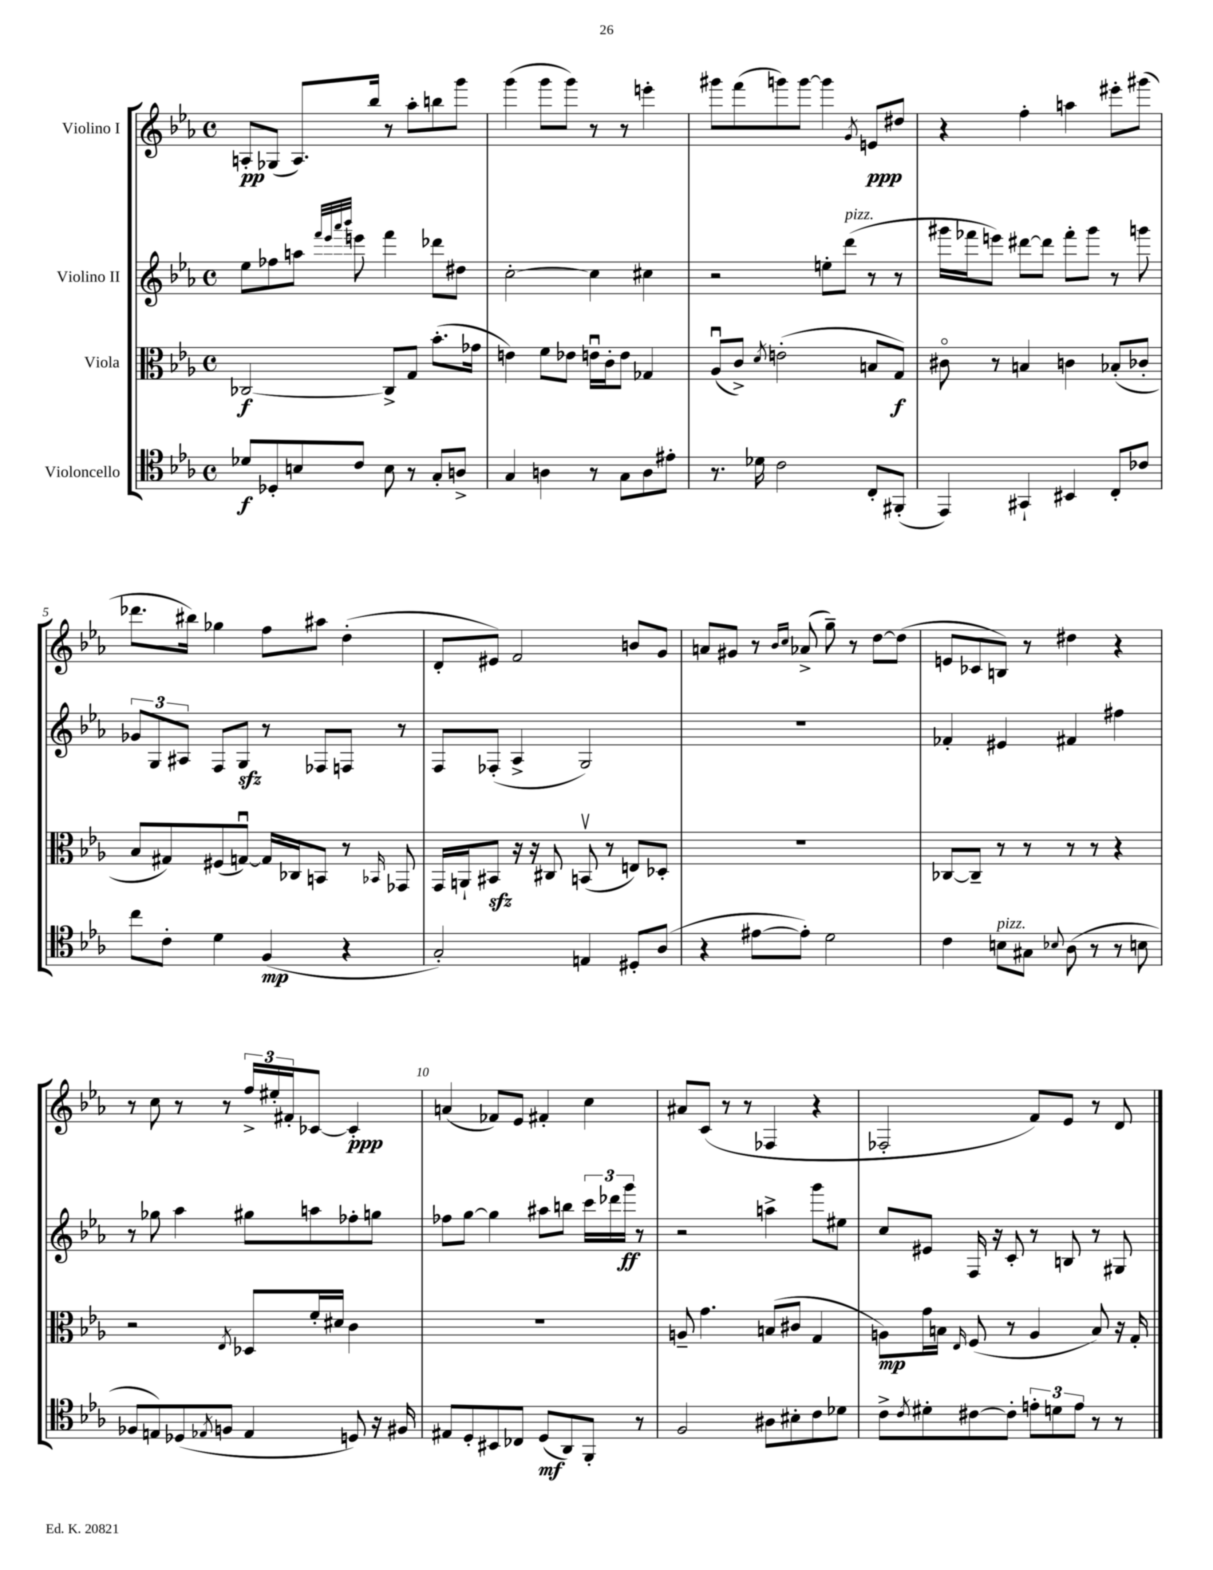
<<
\new StaffGroup <<
\new Staff = "s0" \with { instrumentName = "Violino I" } {
    \clef treble \key ees \major \defaultTimeSignature \time 4/4
    a8-.\pp ges8( a8.) bes''16 r8 aes''8-. b''8 g'''8 |
    g'''4( g'''8 g'''8) r8 r8 e'''4-. |
    gis'''8 f'''8( g'''8) g'''8~ g'''4 \acciaccatura { g'8 } e'8\ppp dis''8 |
    r4 f''4-. a''4 eis'''8-. gis'''8( |
    des'''8. bis''16) ges''4 f''8 ais''8 d''4-.( |
    d'8-. eis'8) f'2 b'8 g'8 |
    a'8 gis'8 r8 \grace { bes'16 c''16 } aes'8->( g''8--) r8 d''8~ d''8( |
    e'8 ces'8 b8) r8 dis''4 r4 |
    r8 c''8 r8 r8 \tuplet 3/2 { f''16-> eis''16-. fis'16-. } ces'8~ ces'4-.\ppp |
    a'4( fes'8) ees'8 fis'4-. c''4 |
    ais'8 c'8( r8 r8 fes4 r4 |
    fes2-. f'8) ees'8 r8 d'8 \bar "|." |
}
\new Staff = "s1" \with { instrumentName = "Violino II" } {
    \clef treble \key ees \major \defaultTimeSignature \time 4/4
    ees''8 fes''8 a''8 \grace { f'''32 ees'''32 aes'''32 bes'''32 } e'''8 f'''4 des'''8 dis''8 |
    c''2~-. c''4 cis''4 |
    r2 e''8-. d'''8^\markup { \italic "pizz." }( r8 r8 |
    gis'''16 fes'''16 e'''8) dis'''8~ dis'''8 fes'''8-. gis'''8 r8 g'''8 |
    \tuplet 3/2 { ges'8 g8 ais8 } f8 g8\sfz r8 fes8 f8 r8 |
    f8 fes8-.( aes4-> g2) |
    R1 |
    fes'4-. eis'4 fis'4 fis''4 |
    r8 ges''8 aes''4 gis''8 a''8 fes''8-. g''8 |
    fes''8 g''8~ g''4 ais''8 b''8 \tuplet 3/2 { c'''16 des'''16 g'''16\ff } r8 |
    r2 a''4-> g'''8 eis''8 |
    c''8 eis'8 f16 r16 c'8-. r8 b8 r8 gis8 \bar "|." |
}
\new Staff = "s2" \with { instrumentName = "Viola" } {
    \clef alto \key ees \major \defaultTimeSignature \time 4/4
    ces2~\f ces8-> g8 bes'8.-.( ges'16 |
    e'4) f'8 ees'8 e'16\downbow c'16-. e'8 ges4 |
    aes8\downbow( c'8->) \acciaccatura { d'8 } e'2-.( b8 g8\f) |
    cis'8\flageolet r8 b4 c'4 bes8-.( ces'8-. |
    bes8 gis8) fis8( g8~\downbow) g16 ces16 b,8 r8 \grace { bes,16 } ges,8 |
    g,16 a,16-! bis,8\sfz r16 r16 cis8 b,8\upbow( r8 e8) des8-. |
    R1 |
    ces8~ ces8-- r8 r8 r8 r8 r4 |
    r2 \acciaccatura { ees8 } des8 f'16-. dis'16 c'4 |
    R1 |
    a8-- g'4. b8( cis'8 g4 |
    a8\mp) g'16 b16 \grace { ees16 } f8( r8 a4 b8) r16 g16-. \bar "|." |
}
\new Staff = "s3" \with { instrumentName = "Violoncello" } {
    \clef tenor \key ees \major \defaultTimeSignature \time 4/4
    des'8\f des8-. b8 c'8 b8 r8 g8-. a8-> |
    g4 a4 r8 g8 a8 eis'8-. |
    r8. des'16 c'2 c8-. fis,8-.( |
    ees,4) gis,4-! bis,4 c8-. ces'8 |
    c''8 c'8-. d'4 f4\mp( r4 |
    g2-.) e4 dis8-. aes8( |
    r4 eis'8~ eis'8-.) d'2 |
    c'4 b8^\markup { \italic "pizz." } gis8 \appoggiatura { bes8 } aes8( r8 r8 b8 |
    fes8 e8) des8( \acciaccatura { ees8 } f8 ees4 d8) r16 fis16 |
    eis8 d8-. bis,8 ces8 d8\mf( aes,8) f,8-. r8 |
    f2 ais8 bis8-. c'8 des'8 |
    c'8-> \acciaccatura { c'8 } dis'8-. cis'8~ cis'8-. \tuplet 3/2 { e'8-. d'8 e'8 } r8 r8 \bar "|." |
}
>>
>>
\layout { \context { \Score \override BarNumber.break-visibility = ##(#f #t #t) barNumberVisibility = #(every-nth-bar-number-visible 5) } }
